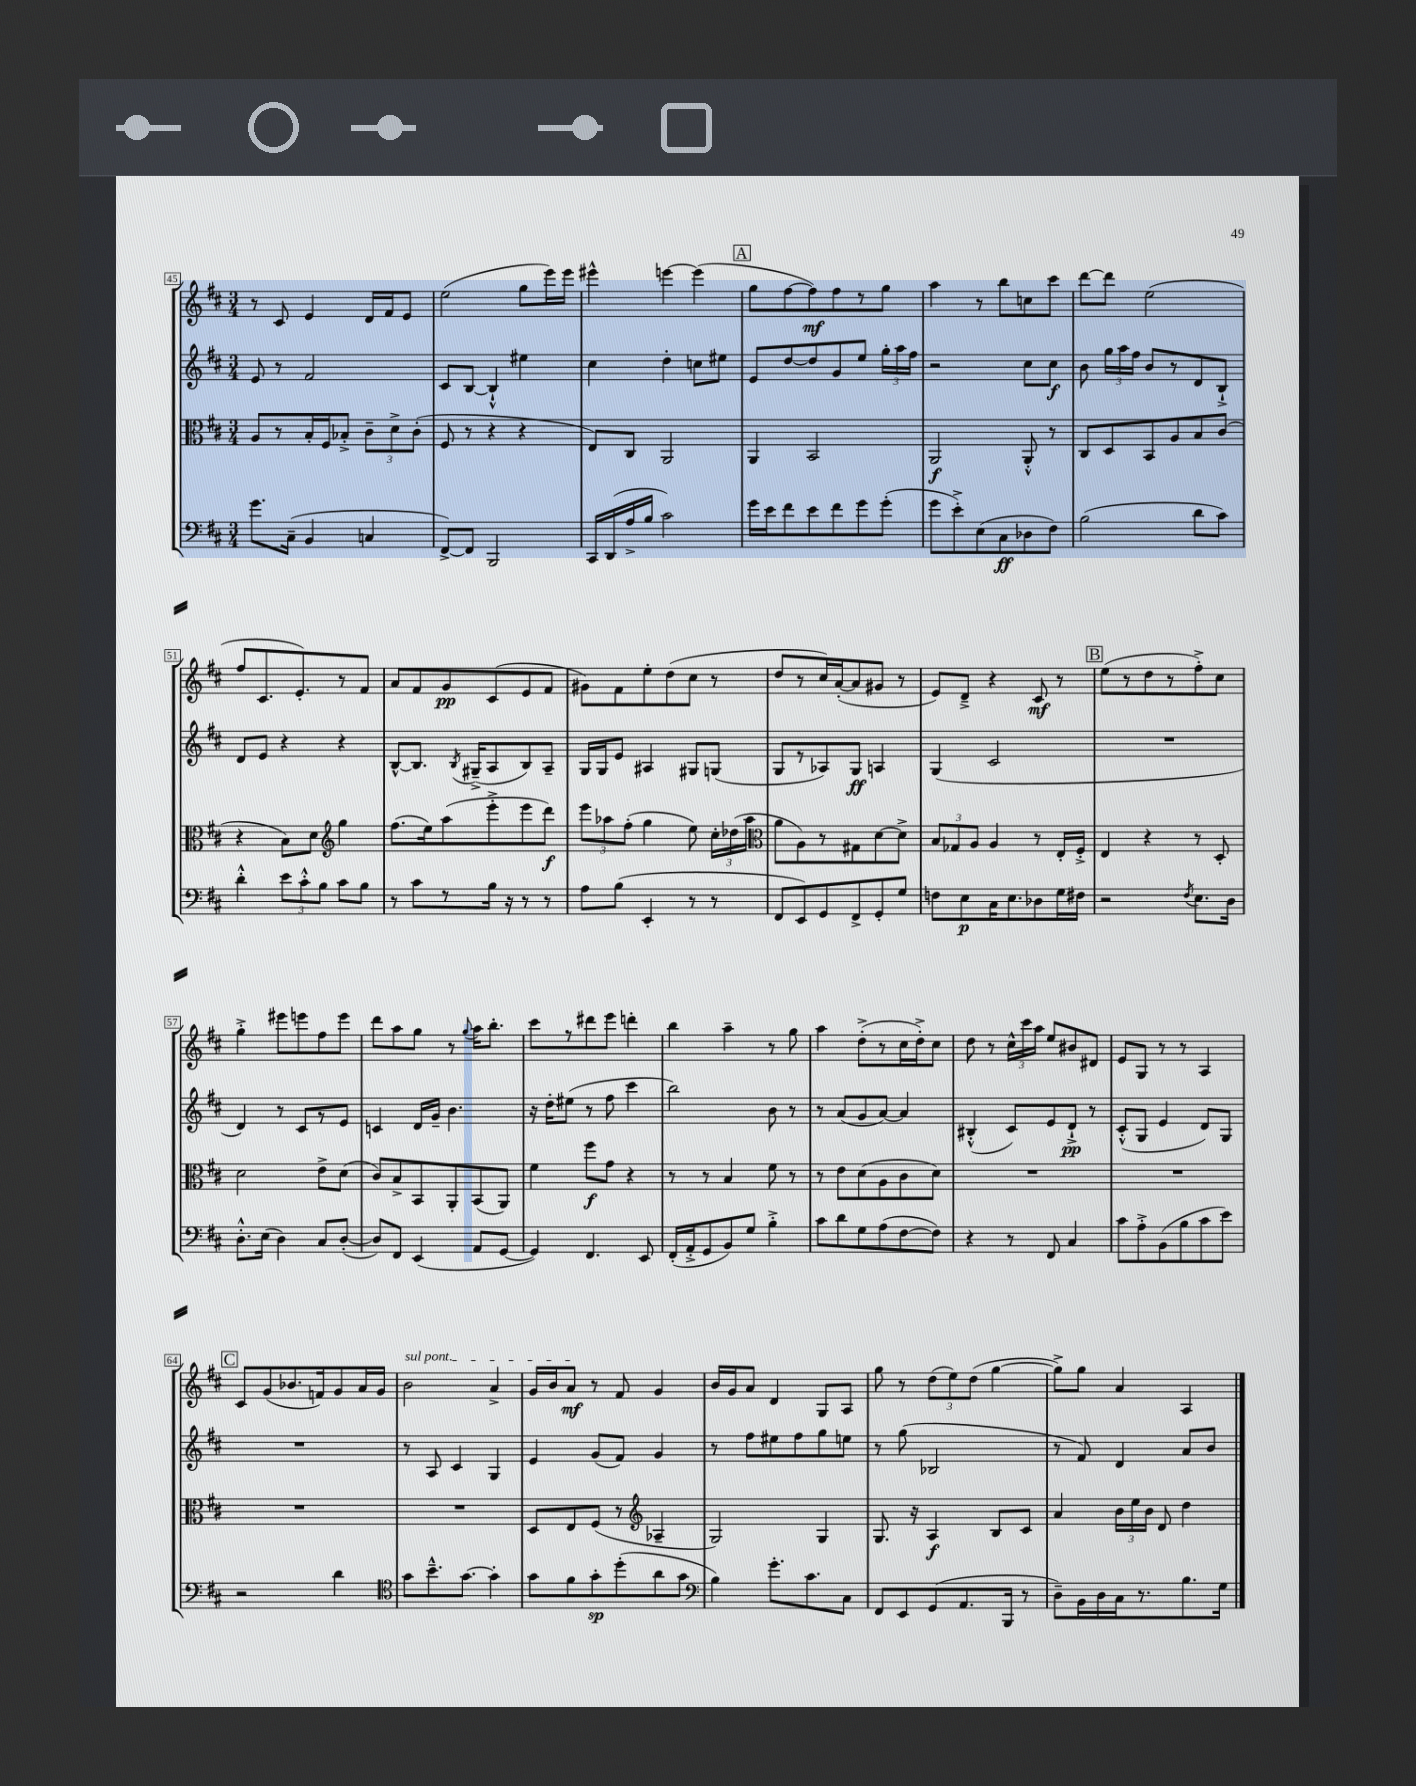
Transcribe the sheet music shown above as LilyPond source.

<<
\new StaffGroup <<
\new Staff = "s0" {
    \clef treble \key d \major \numericTimeSignature \time 3/4
    \autoBeamOff r8 cis'8 e'4 d'16[ fis'16 e'8] |
    e''2( g''8[ e'''16) e'''16] |
    eis'''4-^ e'''4~ e'''4( |
    \mark \markup { \box "A" } g''8[ fis''8~ fis''8\mf) fis''8 r8 g''8] |
    a''4 r8 b''8[ c''8 cis'''8] |
    d'''8[~ d'''8] e''2( |
    fis''8[ cis'8. e'8.-.) r8 fis'8] |
    a'8[ fis'8 g'8\pp cis'8( e'8 fis'8] |
    gis'8[) fis'8 e''8-. d''8( cis''8] r8 |
    d''8[ r8 cis''16) a'16~-.( a'8 gis'8] r8 |
    e'8[) d'8]---> r4 cis'8\mf r8 |
    \mark \markup { \box "B" } e''8[( r8 d''8 r8 fis''8-.->) cis''8] |
    g''4-.-> eis'''8[ e'''8 fis''8 e'''8] |
    d'''8[ a''8 g''8] r8 \appoggiatura { g''8 } a''16[ b''8.]-. |
    cis'''8[ r8 dis'''8 e'''8] d'''4-. |
    b''4 a''4-- r8 g''8 |
    a''4 d''8[-.->( r8 cis''16 d''16-.->) cis''8] |
    d''8 r8 \tuplet 3/2 { cis''16[-^ cis'''16 a''16] } e''8[ bis'8 dis'8] |
    e'8[ g8] r8 r8 a4 |
    \mark \markup { \box "C" } cis'8[ g'8( bes'8. f'16) g'8 a'16 g'16] |
    \once \override TextSpanner.bound-details.left.text = \markup { \italic "sul pont." } b'2\startTextSpan a'4-> |
    g'16[ b'16 a'8]\mf\stopTextSpan r8 fis'8 g'4 |
    b'16[ g'16 a'8] d'4 g8[ a8] |
    g''8 r8 \tuplet 3/2 { d''8[( e''8) d''8]( } g''4~ |
    g''8[->) g''8] a'4 a4 \bar "|." |
}
\new Staff = "s1" {
    \clef treble \key d \major \numericTimeSignature \time 3/4
    \autoBeamOff e'8 r8 fis'2 |
    cis'8[ b8]~ b4-!-^ eis''4 |
    cis''4 d''4-. c''8[ eis''8] |
    \mark \markup { \box "A" } e'8[ d''8~ d''8 g'8 e''8] \tuplet 3/2 { g''16[-. a''16 fis''16] } |
    r2 cis''8[ cis''8]\f |
    b'8 \tuplet 3/2 { g''16[ a''16 fis''16] } b'8[ r8 d'8 b8]-!-> |
    d'8[ e'8] r4 r4 |
    b8[~-^ b8.] \acciaccatura { b8 } gis16[--->( a8 b8) a8]-- |
    g16[ g16 e'8] ais4 gis8[ g8]( |
    g8[ r8 aes8) g8]\ff a4 |
    g4( cis'2 |
    \mark \markup { \box "B" } R2. |
    d'4) r8 cis'8[ r8 e'8] |
    c'4 d'16[ g'16]-- b'4. |
    r16 d''16[-. eis''8]( r8 fis''8 cis'''4 |
    b''2) b'8 r8 |
    r8 a'8[( g'8 a'8]~) a'4 |
    bis4-.-^( cis'8[) e'8 d'8]-!->\pp r8 |
    cis'8[-.-^( g8] e'4 d'8[) g8] |
    \mark \markup { \box "C" } R2. |
    r8 a8 cis'4 g4 |
    e'4 g'8[( fis'8]) g'4 |
    r8 fis''8[ eis''8 fis''8 g''8 e''8] |
    r8 g''8( bes2 |
    r8 fis'8) d'4 a'8[ b'8] \bar "|." |
}
\new Staff = "s2" {
    \clef alto \key d \major \numericTimeSignature \time 3/4
    \autoBeamOff a8[ r8 b16-. fis16 bes8]-.-> \tuplet 3/2 { cis'8[-- d'8-> cis'8]-.( } |
    fis8 r8 r4 r4 |
    e8[) cis8] a,2 |
    \mark \markup { \box "A" } a,4 b,2 |
    a,2\f a,8-.-^ r8 |
    cis8[ d8 b,8 a8 b8 cis'8]( |
    r4 b8[) d'8] \clef treble g''4 |
    fis''8.[( e''16) a''8( e'''8-.-> e'''8 d'''8]\f) |
    \tuplet 3/2 { e'''8[ aes''8 fis''8]-.( } g''4 e''8) \tuplet 3/2 { cis''16[-. des''16( aes''16] } |
    \clef alto a'8[ a8) r8 gis8 d'8~ d'8]-> |
    \tuplet 3/2 { b8[ ges8 a8] } a4 r8 e16[-. fis16]-.-> |
    \mark \markup { \box "B" } e4 r4 r8 d8-. |
    d'2 e'8[-> d'8]( |
    cis'8[) b8-> b,8 a,8-. b,8( a,8]) |
    fis'4 fis''8[\f g'8] r4 |
    r8 r8 b4 fis'8 r8 |
    r8 e'8[ d'8( a8 cis'8 d'8]) |
    R2. |
    R2. |
    \mark \markup { \box "C" } R2. |
    R2. |
    d8[ e8 fis8]( r8 \clef treble aes4-- |
    g2) g4 |
    g8. r16 a4\f b8[ cis'8] |
    a'4 \tuplet 3/2 { b'16[ e''16 b'16] } d'8 d''4 \bar "|." |
}
\new Staff = "s3" {
    \clef bass \key d \major \numericTimeSignature \time 3/4
    \autoBeamOff g'8.[ cis16]--( b,4 c4 |
    fis,8[~->) fis,8] b,,2 |
    cis,16[ d,16( a16-> b16] cis'2) |
    \mark \markup { \box "A" } g'16[ e'16 fis'8 e'8 fis'8 g'8 g'8]-.( |
    g'8[ e'8-.->) e8( cis8\ff des8 fis8]) |
    b2( d'8[ cis'8]) |
    d'4-.-^ \tuplet 3/2 { e'8[ cis'8-.-^ b8] } cis'8[ b8] |
    r8 cis'8[ r8 b16] r16 r8 r8 |
    a8[ b8]( e,4-. r8 r8 |
    fis,8[ e,8) g,8 fis,8-> g,8-. g8] |
    f8[ e8\p cis16 e8. des8 g16 fis16] |
    \mark \markup { \box "B" } r2 \acciaccatura { fis8 } e8.[ d16] |
    d8.[-.-^ e16]( d4) cis8[ d8]~-.( |
    d8[) fis,8] e,4( a,8[ g,8]~ |
    g,4) fis,4. e,8 |
    fis,16[-.( a,16-.-> g,8 b,8) g8] b4-.-> |
    cis'8[ d'8 g8 a8( fis8~ fis8]) |
    r4 r8 fis,8 cis4 |
    cis'8[ a8-.-> b,8( b8 cis'8 e'8]) |
    \mark \markup { \box "C" } r2 d'4 |
    \clef tenor g'8[ b'8.---^ g'8.]~ g'4-. |
    g'8[ fis'8 g'8-.\sp d''8-.( a'8 g'8] |
    \clef bass b4) g'8.[-. cis'8. cis8] |
    fis,8[ e,8 g,8( a,8. b,,16] r8 |
    d8[--) b,16 d16 cis16 r8. b8. g16] \bar "|." |
}
>>
>>
\layout { \context { \Score currentBarNumber = #45 \override BarNumber.stencil = #(make-stencil-boxer 0.1 0.3 ly:text-interface::print) } }
